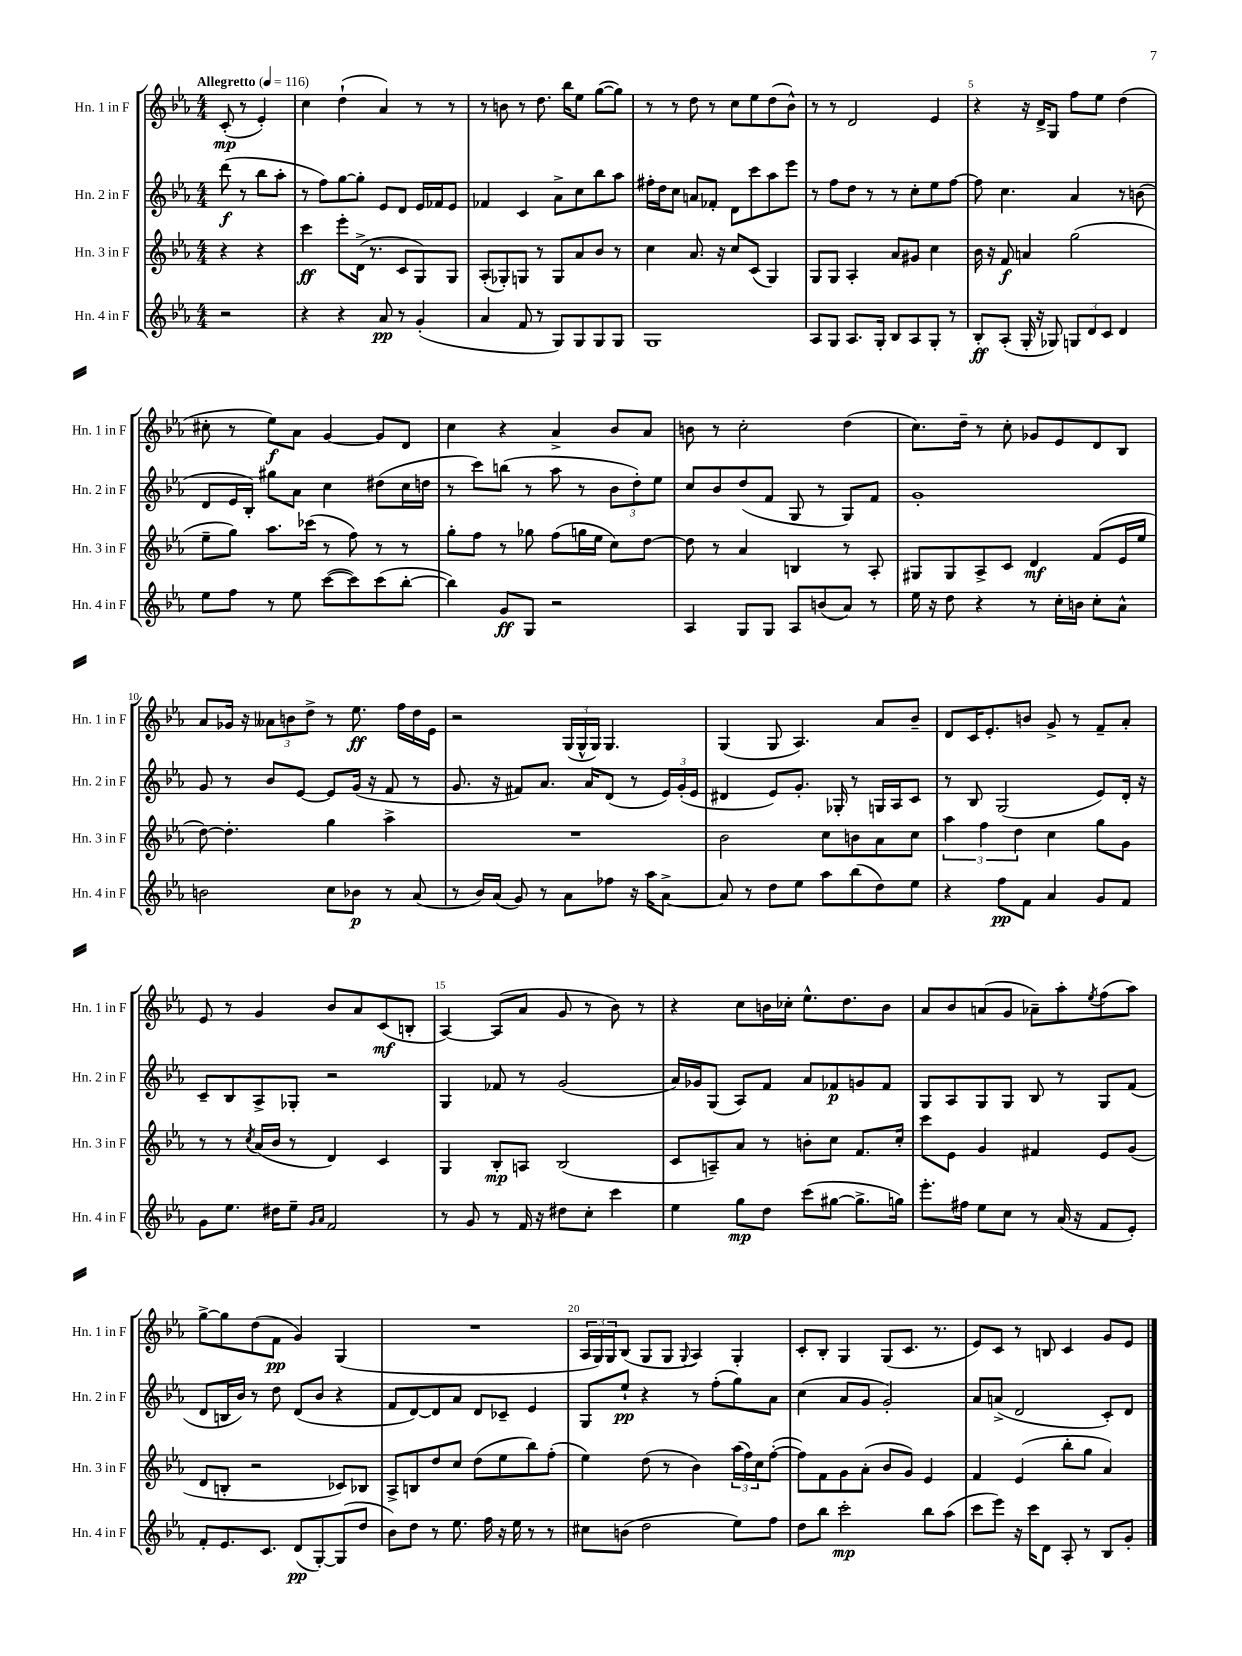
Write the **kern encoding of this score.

**kern	**kern	**kern	**kern
*staff4	*staff3	*staff2	*staff1
*clefG2	*clefG2	*clefG2	*clefG2
*k[b-e-a-]	*k[b-e-a-]	*k[b-e-a-]	*k[b-e-a-]
*M4/4	*M4/4	*M4/4	*M4/4
*MM116	*MM116	*MM116	*MM116
2r	4r	(8ddd	(8c'
.	.	8r	8r
.	4r	8bb-	4e-')
.	.	8aa-'	.
=	=	=	=
4r	4ccc	8r	4cc
.	.	8ff)	.
4r	8eee-'	[8gg	(4dd`
.	(16d^	8gg']	.
.	8.r	.	.
8a-	.	8e-	4a-)
8r	8c	8d	.
(4g'	8G)	16e-	8r
.	.	16f-	.
.	8G	8e-	8r
=	=	=	=
4a-	(8A-'	4f-	8r
.	8G-')	.	8b
8f	8G	4c	8r
8r	8r	.	8.dd
8G)	8G	8a-^	.
.	.	.	16bb-
8G	8a-	8cc	8ee-
8G	8b-	8bb-	([8gg
8G	8r	8aa-	8gg])
=	=	=	=
1G	4cc	16ff#'	8r
.	.	16dd	.
.	.	8cc	8r
.	8.a-	8a	8dd
.	.	8f-'	8r
.	16r	.	.
.	8cc	8d	8cc
.	(8c	8ccc	8ee-
.	4G)	8aa-	(8dd
.	.	8eee-	8b-^^)
=	=	=	=
8A-	8G	8r	8r
8G	8G	8ff	8r
8.A-	4A-'	8dd	2d
.	.	8r	.
16G'	.	.	.
8B-	8a-	8r	.
8A-	8g#	8cc'	.
8G'	4cc	8ee-	4e-
8r	.	[8ff	.
=	=	=	=
8B-'	16b-	8ff]	4r
.	16r	.	.
(8A-'	8f	4.cc	.
16G'	4a	.	16r
16r	.	.	16d^
8G-)	.	.	8G
12G	(2gg	4a-	8ff
12d	.	.	.
.	.	.	8ee-
12c	.	.	.
4d	.	8r	(4dd
.	.	(8b	.
=	=	=	=
8ee-	8ee-~	8d	8cc#'
8ff	8gg)	16e-	8r
.	.	16B-')	.
8r	8.aa-	8gg#	8ee-)
8ee-	.	8a-	8a-
.	(16ccc-	.	.
([8ccc	8r	4cc	[4g
8ccc])	8ff)	.	.
(8ccc	8r	(8dd#	8g]
[8bb-'	8r	16cc	8d
.	.	16dd	.
=	=	=	=
4bb-])	8gg'	8r	4cc
.	8ff	8ccc)	.
8g	8r	(8bb	4r
8G	8gg-	8r	.
2r	(8ff	8aa-	4a-^
.	16gg	8r	.
.	16ee-	.	.
.	8cc)	12b-	8b-
.	.	12dd')	.
.	[8dd	.	8a-
.	.	12ee-	.
=	=	=	=
4A-	8dd]	8cc	8b
.	8r	8b-	8r
8G	4a-	(8dd	2cc'
8G	.	8f	.
8A-	4B	8G	.
(8b	.	8r	.
8a-)	8r	8G)	(4dd
8r	8A-'	8f	.
=	=	=	=
16ee-	8G#	1g'	8.cc)
16r	.	.	.
8dd	8G#	.	.
.	.	.	16dd~
4r	8A-^	.	8r
.	8c	.	8cc'
8r	4d	.	8g-
16cc'	.	.	8e-
16b	.	.	.
8cc'	(8f	.	8d
8a-^^	16e-	.	8B-
.	16ee-	.	.
=	=	=	=
2b	[8dd)	8g	8a-
.	4.dd']	8r	16g-
.	.	.	16r
.	.	8b-	12a--
.	.	.	12b
.	.	[8e-	.
.	.	.	12dd^
8cc	4gg	8e-]	8r
8b-	.	(16g	8.ee-
.	.	16r	.
8r	4aa-^	8f	.
.	.	.	16ff
(8a-	.	8r	16dd
.	.	.	16e-
=	=	=	=
8r	1r	8.g	2r
16b-)	.	.	.
(16a-	.	16r	.
8g)	.	8f#)	.
8r	.	8.a-	.
8a-	.	.	(24G
.	.	.	24G^^
.	.	16a-	.
.	.	.	24G)
8ff-	.	(8d	4.G
16r	.	8r	.
16aa-	.	.	.
[8a-^	.	24e-)	.
.	.	(24g'	.
.	.	24e-	.
=	=	=	=
8a-]	2b-	4d#	(4G
8r	.	.	.
8dd	.	8e-)	8G
8ee-	.	8.g'	4.A-)
8aa-	8cc	.	.
.	.	16G-'	.
(8bb-	8b	8r	.
8dd)	8a-	16G	8a-
.	.	16A-	.
8ee-	8cc	8c	8b-~
=	=	=	=
4r	6aa-	8r	8d
.	.	8B-	16c
.	6ff	.	.
.	.	.	8.e-'
8ff	.	(2G	.
.	6dd	.	.
8f	.	.	8b
4a-	4cc	.	8g^
.	.	.	8r
8g	8gg	8e-)	8f~
8f	8g	16d'	8a-'
.	.	16r	.
=	=	=	=
8g	8r	8c~	8e-
8.ee-	8r	8B-	8r
.	8qcc	.	.
.	(16a-	8A-^	4g
16dd#	16b-	.	.
8ee-~	8r	8G-'	.
16qqg	.	.	.
16qqa-	.	.	.
2f	4d)	2r	8b-
.	.	.	8a-
.	4c	.	(8c
.	.	.	8B'
=	=	=	=
8r	4G	4G	[4A-)
8g	.	.	.
8r	8B-'	8f-	(8A-]
16f	8A	8r	8a-
16r	.	.	.
8dd#	(2B-	(2g	8g
8cc'	.	.	8r
4ccc	.	.	8b-)
.	.	.	8r
=	=	=	=
4ee-	8c	16a-)	4r
.	.	16g-	.
.	8A~)	(8G	.
8gg	8a-	8A-)	8cc
8dd	8r	8f	16b
.	.	.	16cc-'
(8ccc	8b'	8a-	8.ee-^^
[8gg#	8cc	8f-	.
.	.	.	8.dd
8.gg#^]	8.f	8g	.
.	.	8f-	8b
16gg)	16cc'	.	.
=	=	=	=
8.eee-'	8ccc	8G	8a-
.	8e-	8A-	8b-
16ff#	.	.	.
8ee-	4g	8G	(8a
8cc	.	8G	8g
8r	4f#	8B-	8a-~)
(16a-	.	8r	8aa-'
16r	.	.	.
.	.	.	8qee-
8f	8e-	8G	(8ff
8e-')	(8g	(8f	8aa-)
=	=	=	=
8f'	8d	8d	[8gg^
8.e-	8B'	16B	8gg]
.	.	16b-)	.
.	2r	8r	(8dd
8.c	.	.	.
.	.	8dd	8f
(8d	.	(8d	4g)
[8G')	.	8b-	.
(8G]	8c-)	4r	(4G
8dd	8B-	.	.
=	=	=	=
8b-)	8A-^	8f	1r
8dd	8B	[8d)	.
8r	8dd	8d]	.
8.ee-	8cc	8a-	.
.	(8dd	8d	.
16ff	.	.	.
16r	8ee-	8c-~	.
16ee-	.	.	.
8r	8bb-)	4e-	.
8r	(8ff'	.	.
=	=	=	=
8cc#	4ee-)	8G	24A-
.	.	.	24G)
.	.	.	24G
(8b	.	8ee-`	(8B-
2dd	(8dd	4r	8G
.	8r	.	8G
.	.	.	8qqG
.	4b-)	8r	4A-)
.	.	(8ff'	.
8ee-)	(24aa-	8gg)	4G'
.	24ff)	.	.
.	24cc	.	.
8ff	([8ff'	8a-	.
=	=	=	=
8dd	8ff])	(4cc	8c'
8bb-	8f	.	8B-'
2ccc'	8g	8a-	4G
.	(8a-'	8g	.
.	8b-	2g')	(8G
.	8g)	.	8.c
8bb-	4e-	.	.
.	.	.	8.r
(8aa-	.	.	.
=	=	=	=
8ccc	4f	8a-	8e-)
8eee-)	.	(8a^	8c
16r	(4e-	2d	8r
16ccc	.	.	.
8d	.	.	8B
8A-'	8bb-'	.	4c
8r	8gg	.	.
8B-	4a-)	8c')	8g
8g'	.	8d	8e-
==	==	==	==
*-	*-	*-	*-
